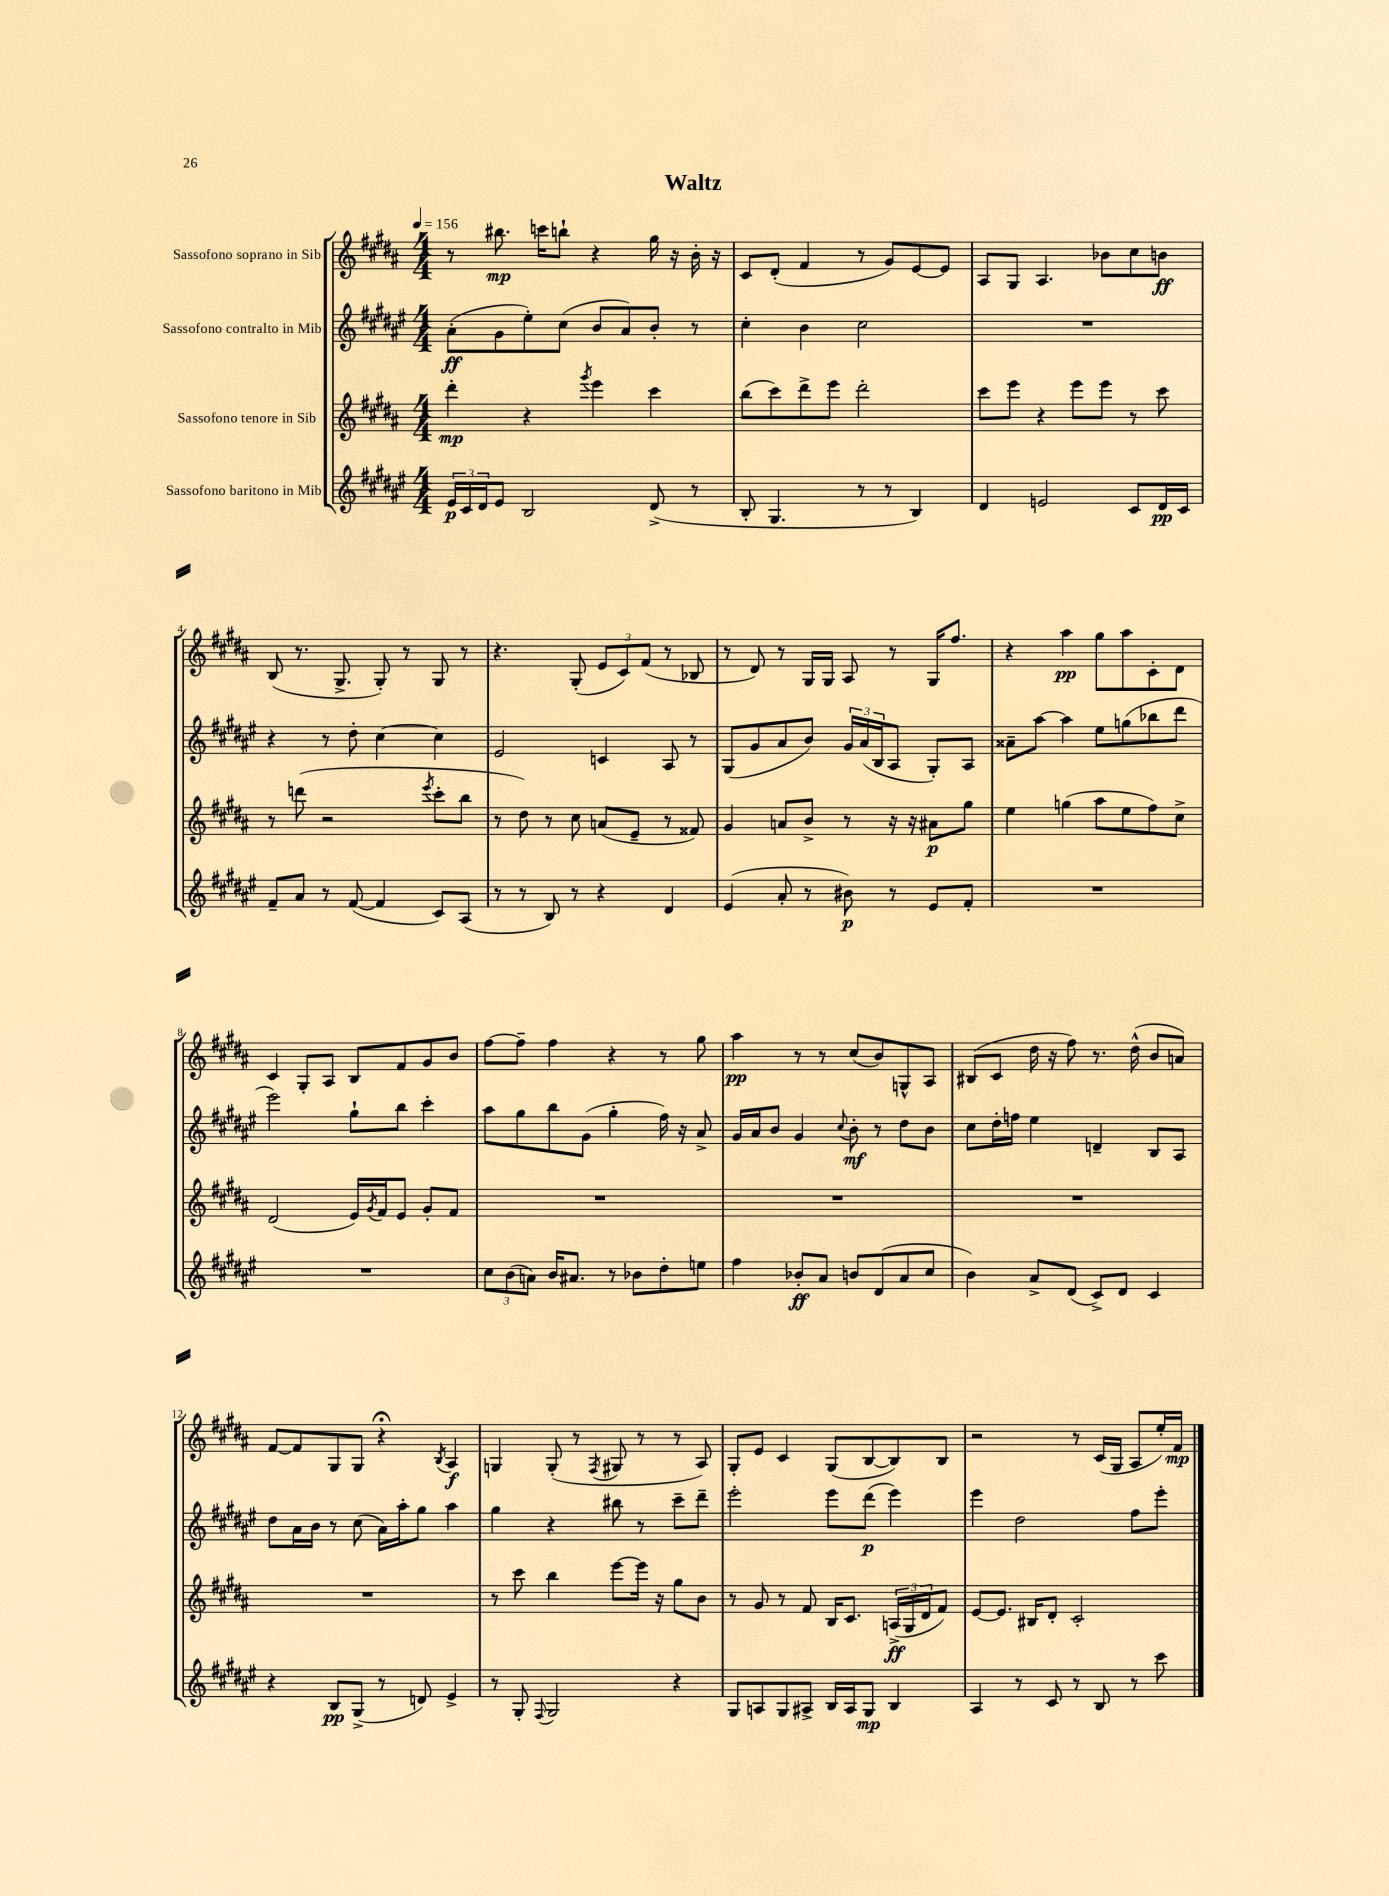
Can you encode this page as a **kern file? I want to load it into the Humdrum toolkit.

**kern	**kern	**kern	**kern
*staff4	*staff3	*staff2	*staff1
*clefG2	*clefG2	*clefG2	*clefG2
*k[f#c#g#d#a#e#]	*k[f#c#g#d#a#]	*k[f#c#g#d#a#e#]	*k[f#c#g#d#a#]
*M4/4	*M4/4	*M4/4	*M4/4
*MM156	*MM156	*MM156	*MM156
24e#	4ddd#'	(8a#'	8r
24c#	.	.	.
24d#	.	.	.
8e#	.	8g#	8.bb#
2B	4r	8ee#')	.
.	.	.	16ccc
.	.	(8cc#	8bb`
.	8qggg#	.	.
.	4eee	8b	4r
.	.	8a#)	.
(8d#^	4ccc#	8b'	16gg#
.	.	.	16r
8r	.	8r	16b'
.	.	.	16r
=	=	=	=
8B'	(8bb	4cc#'	8c#
4.G#	8ccc#)	.	(8d#'
.	8ddd#^	4b	4f#
.	8eee	.	.
8r	2ddd#'	2cc#	8r
8r	.	.	8g#)
4B)	.	.	[8e
.	.	.	8e]
=	=	=	=
4d#	8ccc#	1r	8A#
.	8eee	.	8G#
2e	4r	.	4.A#
.	8eee	.	.
.	8eee	.	8b-
8c#	8r	.	8cc#
16d#	8ccc#	.	8b
16c#	.	.	.
=	=	=	=
8f#~	8r	4r	(8B
8a#	(8ddd	.	8.r
8r	2r	8r	.
.	.	.	8.G#^
([8f#	.	8dd#'	.
4f#]	.	[4cc#	8G#')
.	.	.	8r
.	8qeee	.	.
8c#)	8ccc#'	4cc#]	8G#
(8A#	8bb	.	8r
=	=	=	=
8r	8r	2e#	4.r
8r	8dd#)	.	.
8B)	8r	.	.
8r	8cc#	.	(8G#'
4r	(8a	4c	12e
.	.	.	12c#)
.	8e~	.	.
.	.	.	(12f#
4d#	8r	8A#	8r
.	8f##)	8r	8B-
=	=	=	=
(4e#	4g#	(8G#	8r
.	.	8g#	8d#)
8a#'	8a	8a#	8r
8r	8b^	8b)	16G#
.	.	.	16G#
8b#)	8r	24g#	8A#
.	.	(24a#	.
.	.	24B	.
8r	16r	8A#	8r
.	16r	.	.
8e#	8a#	8G#')	16G#
.	.	.	8.ff#
8f#'	8gg#	8A#	.
=	=	=	=
1r	4ee	8a##~	4r
.	.	[8aa#	.
.	(4gg	4aa#]	4aa#
.	8aa#	8ee#	8gg#
.	8ee	(8gg	8aa#
.	8ff#)	8bb-	8c#'
.	8cc#^	8ddd#	8d#
=	=	=	=
1r	(2d#	2eee#)	4c#
.	.	.	8G#'
.	.	.	8A#
.	16e)	8gg#`	8B
.	8qg#	.	.
.	16f#	.	.
.	8e	8bb	8f#
.	8g#'	4ccc#'	8g#
.	8f#	.	8b
=	=	=	=
12cc#	1r	8aa#	[8ff#
(12b	.	.	.
.	.	8gg#	8ff#~]
12a)	.	.	.
16b	.	8bb	4ff#
8.a#	.	.	.
.	.	(8g#	.
8r	.	4gg#'	4r
8b-	.	.	.
8dd#'	.	16ff#)	8r
.	.	16r	.
8ee	.	8a#^	8gg#
=	=	=	=
4ff#	1r	16g#	4aa#
.	.	16a#	.
.	.	8b	.
8b-'	.	4g#	8r
8a#	.	.	8r
.	.	8qqcc#	.
8b	.	8b'	(8cc#
(8d#	.	8r	8b)
8a#	.	8dd#	8G^^
8cc#	.	8b	8A#
=	=	=	=
4b)	1r	8cc#	(8B#
.	.	16dd#'	8c#
.	.	16ff	.
8a#^	.	4ee#	16dd#
.	.	.	16r
(8d#	.	.	8ff#)
8c#^)	.	4d~	8.r
8d#	.	.	.
.	.	.	(16dd#^^
4c#	.	8B	8b
.	.	8A#	8a)
=	=	=	=
4r	1r	8dd#	[8f#
.	.	16a#	8f#]
.	.	16b	.
8B	.	8r	8G#
(8G#^	.	(8cc#	8G#
8r	.	16a#)	4r;
.	.	16aa#'	.
8d)	.	8gg#	.
.	.	.	8qB
4e#^	.	4aa#	4A#
=	=	=	=
8r	8r	4gg#	4G
8G#'	8ccc#	.	.
8qqF#	.	.	.
2G#	4bb	4r	(8G'
.	.	.	8r
.	.	.	8qF#
.	[8eee	8bb#	8G#
.	16eee]	8r	8r
.	16r	.	.
4r	8gg#	8ccc#~	8r
.	8b	8ddd#~	8A#)
=	=	=	=
8G#	8r	2eee#'	8G#'
8A	8g#	.	8e
8G#	8r	.	4c#
8A#^	8f#	.	.
16B	16B	8eee#	(8G#
16A#	8.c#	.	.
8G#	.	(8ddd#	[8B
4B	(24A^	4eee#)	8B])
.	24G#	.	.
.	24d#	.	.
.	8f#)	.	8B
=	=	=	=
4A#	[8e	4eee#	2r
.	8.e]	.	.
8r	.	2dd#	.
.	16B#	.	.
8c#	8d#'	.	.
8r	2c#'	.	8r
8B	.	.	(16c#
.	.	.	16G#
8r	.	8ff#	8A#
8ccc#	.	8eee#'	16ee')
.	.	.	16f#
==	==	==	==
*-	*-	*-	*-
